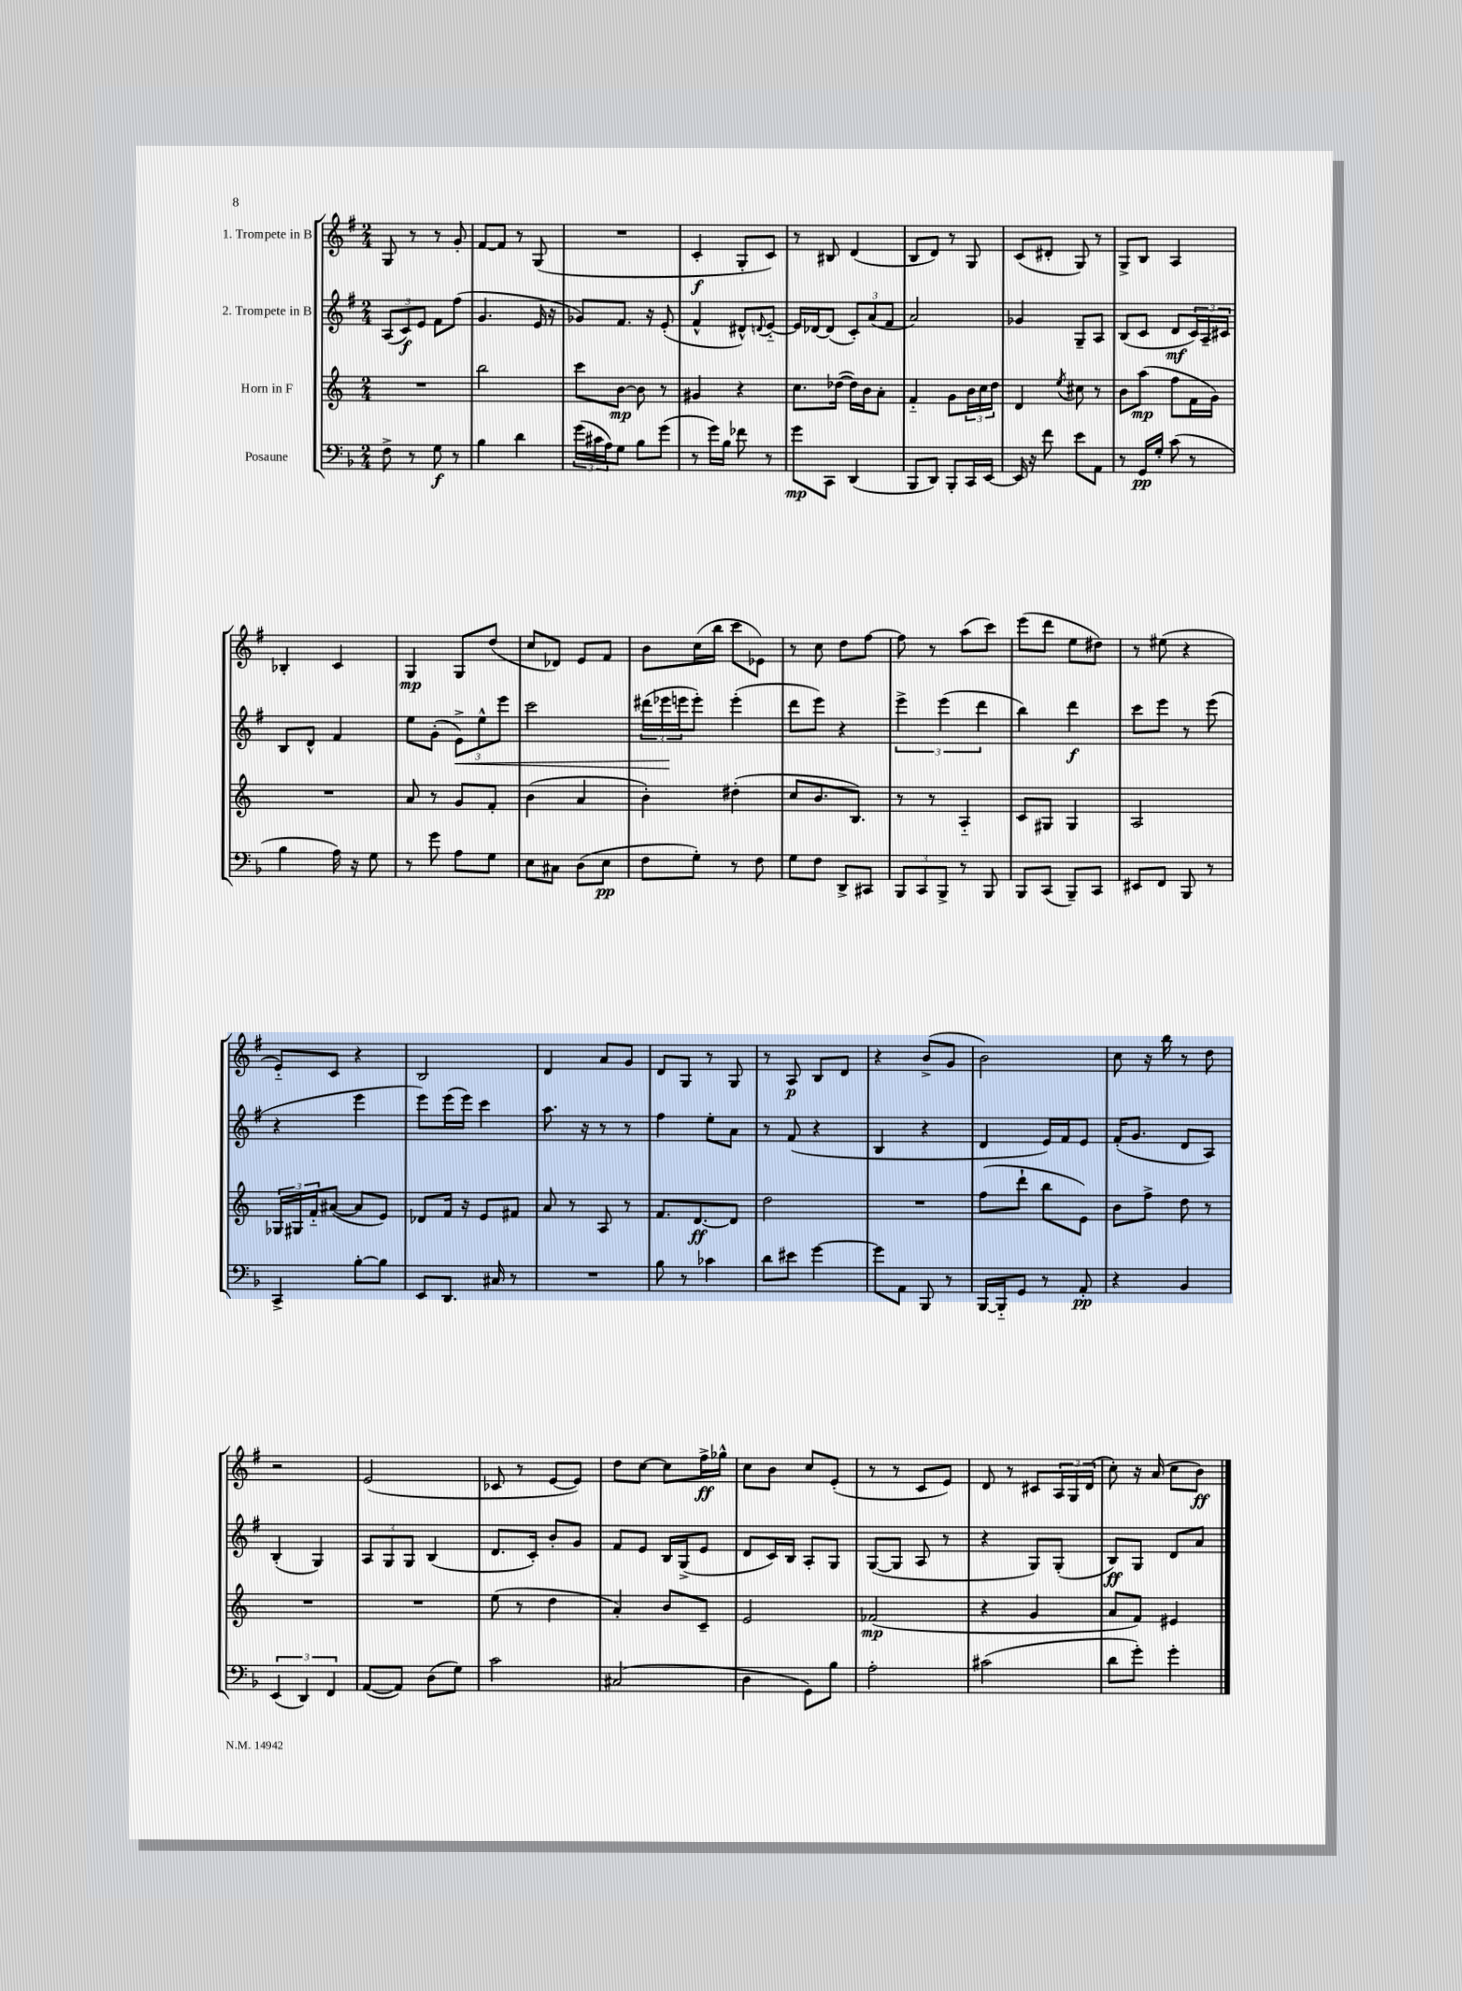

**kern	**kern	**kern	**kern
*staff4	*staff3	*staff2	*staff1
*clefF4	*clefG2	*clefG2	*clefG2
*k[b-]	*k[]	*k[f#]	*k[f#]
*M2/4	*M2/4	*M2/4	*M2/4
8F^	2r	(12A	8G
.	.	12c)	.
8r	.	.	8r
.	.	12e	.
8G	.	8f#	8r
8r	.	(8ff#	8g'
=	=	=	=
4B-	2bb	4.g	[8f#
.	.	.	8f#]
4d	.	.	8r
.	.	16e	(8G
.	.	16r	.
=	=	=	=
(24g	8ccc	8g-)	2r
24c#	.	.	.
24A)	.	.	.
8G	[8b	8.f#	.
8B-	8b]	.	.
.	.	16r	.
(8g	8r	(8e'	.
=	=	=	=
8r	4g#	4f#^^	4c'
16g)	.	.	.
16B-	.	.	.
8f-	4r	8d#^^)	8G'
.	.	8qqd	.
8r	.	[8e'~	8c)
=	=	=	=
8g	8.cc	16e]	8r
.	.	[16d-	.
8CC	.	(8d-]	8B#
.	([16dd-	.	.
(4DD	16dd-])	12c')	(4d
.	16b	.	.
.	.	(12a	.
.	8a'	.	.
.	.	12f#	.
=	=	=	=
8BBB-	4f'~	2a)	8B
8DD)	.	.	8d)
8BBB-'	8g	.	8r
16CC	24b	.	8G
.	24cc	.	.
[16EE	.	.	.
.	24dd	.	.
=	=	=	=
16EE]	4d	4g-	(8c
16r	.	.	.
8f	.	.	8d#'
.	8qee	.	.
8e	8cc#	8G~	8G)
8AA	8r	8A	8r
=	=	=	=
8r	8b	(8B	8G^
16GG	(8aa	8c	8B
16G'	.	.	.
(8c	8ff	8d	4A
8r	16f	24c)	.
.	.	24A~	.
.	16g)	.	.
.	.	24c#	.
=	=	=	=
4B-	2r	8B	4B-'
.	.	8d^^	.
16A)	.	4f#	4c
16r	.	.	.
8G	.	.	.
=	=	=	=
8r	8a	8ee	4G
8g	8r	(8g'	.
8A	8g	12e^)	8G
.	.	12ee^^	.
8G	8f'	.	(8dd
.	.	12eee	.
=	=	=	=
8E	(4b	2ccc	8cc
8C#	.	.	8d-)
(8D	4a	.	8e
8E	.	.	8f#
=	=	=	=
8F	4b')	(24ddd#	8b
.	.	24eee-	.
.	.	24eee	.
8G')	.	8eee')	(16cc
.	.	.	16bb
8r	(4dd#'	(4eee'	8ccc
8F	.	.	8e-)
=	=	=	=
8G	8cc	8ddd	8r
8F	8.b	8eee)	8cc
8DD^	.	4r	8dd
.	8.B)	.	.
8CC#	.	.	[8ff#
=	=	=	=
12BBB-	8r	6eee^	8ff#]
12CC	.	.	.
.	8r	.	8r
12BBB-^	.	(6eee	.
8r	4A'~	.	(8aa
.	.	6ddd	.
8BBB-	.	.	8ccc)
=	=	=	=
8BBB-	8c	4bb)	(8eee
(8CC	8G#	.	8ddd
8BBB-~)	4G#	4ddd	8ee
8CC	.	.	8dd#)
=	=	=	=
8EE#	2A	8ccc	8r
8FF	.	8eee	(8ee#
8BBB-	.	8r	4r
8r	.	(8eee	.
=	=	=	=
4CC^	24G-	4r	8e'~)
.	24G#	.	.
.	24f'~	.	.
.	([8a#	.	8c
[8B-'	8a#]	4eee	4r
8B-]	8e)	.	.
=	=	=	=
8EE	8d-	8eee)	2B
8.DD	16f	(16eee	.
.	16r	16eee)	.
.	8e	4ccc	.
16C#	.	.	.
8r	8f#	.	.
=	=	=	=
2r	8a	8.aa	4d
.	8r	.	.
.	.	16r	.
.	8A	8r	8a
.	8r	8r	8g
=	=	=	=
8B-	8.f	4ff#	8d
8r	.	.	8G
.	[8.d	.	.
4c-	.	8ee'	8r
.	8d]	8a	8G
=	=	=	=
8d	2dd	8r	8r
8e#	.	(8f#	8A
[4g	.	4r	8B
.	.	.	8d
=	=	=	=
8g]	2r	4B	4r
8AA	.	.	.
8BBB-	.	4r	(8b^
8r	.	.	8g
=	=	=	=
[16BBB-	(8ff	4d	2b)
16BBB-'~]	.	.	.
8GG	8ddd`	.	.
8r	8bb	16e)	.
.	.	16f#	.
8AA'	8e)	8e	.
=	=	=	=
4r	8b	(16f#'	8cc
.	.	8.g	.
.	8ff^	.	16r
.	.	.	16bb
4BB-	8dd	8d	8r
.	8r	8A)	8dd
=	=	=	=
(6EE	2r	(4B'	2r
6DD)	.	.	.
.	.	4G)	.
6FF	.	.	.
=	=	=	=
([8AA	2r	12A	(2e
.	.	12G	.
8AA])	.	.	.
.	.	12G	.
(8D	.	(4B	.
8G)	.	.	.
=	=	=	=
2c	(8ee	8.d	8c-
.	8r	.	8r
.	.	16c')	.
.	4dd	8b'	[8e
.	.	8g	8e])
=	=	=	=
(2C#	4a')	8f#	8dd
.	.	8e	[8cc
.	8b	16B	8cc]
.	.	(16G^	.
.	8c~	8e	16ff#^
.	.	.	16gg-^^
=	=	=	=
4D	2e	8d	8cc
.	.	16c)	8b
.	.	16B	.
8GG)	.	8A'	8cc
8B-	.	8G	(8e'
=	=	=	=
2A'	(2f-	([8G	8r
.	.	8G]	8r
.	.	8A	8c
.	.	8r	8e)
=	=	=	=
(2c#	4r	4r	8d
.	.	.	8r
.	4g	8G)	8c#
.	.	(8G'	24A
.	.	.	24G
.	.	.	(24d
=	=	=	=
8d	8a	8B)	8cc')
8g')	8f)	8G	16r
.	.	.	(16a
4g'	4e#	8d	8cc
.	.	8a	8b)
==	==	==	==
*-	*-	*-	*-
